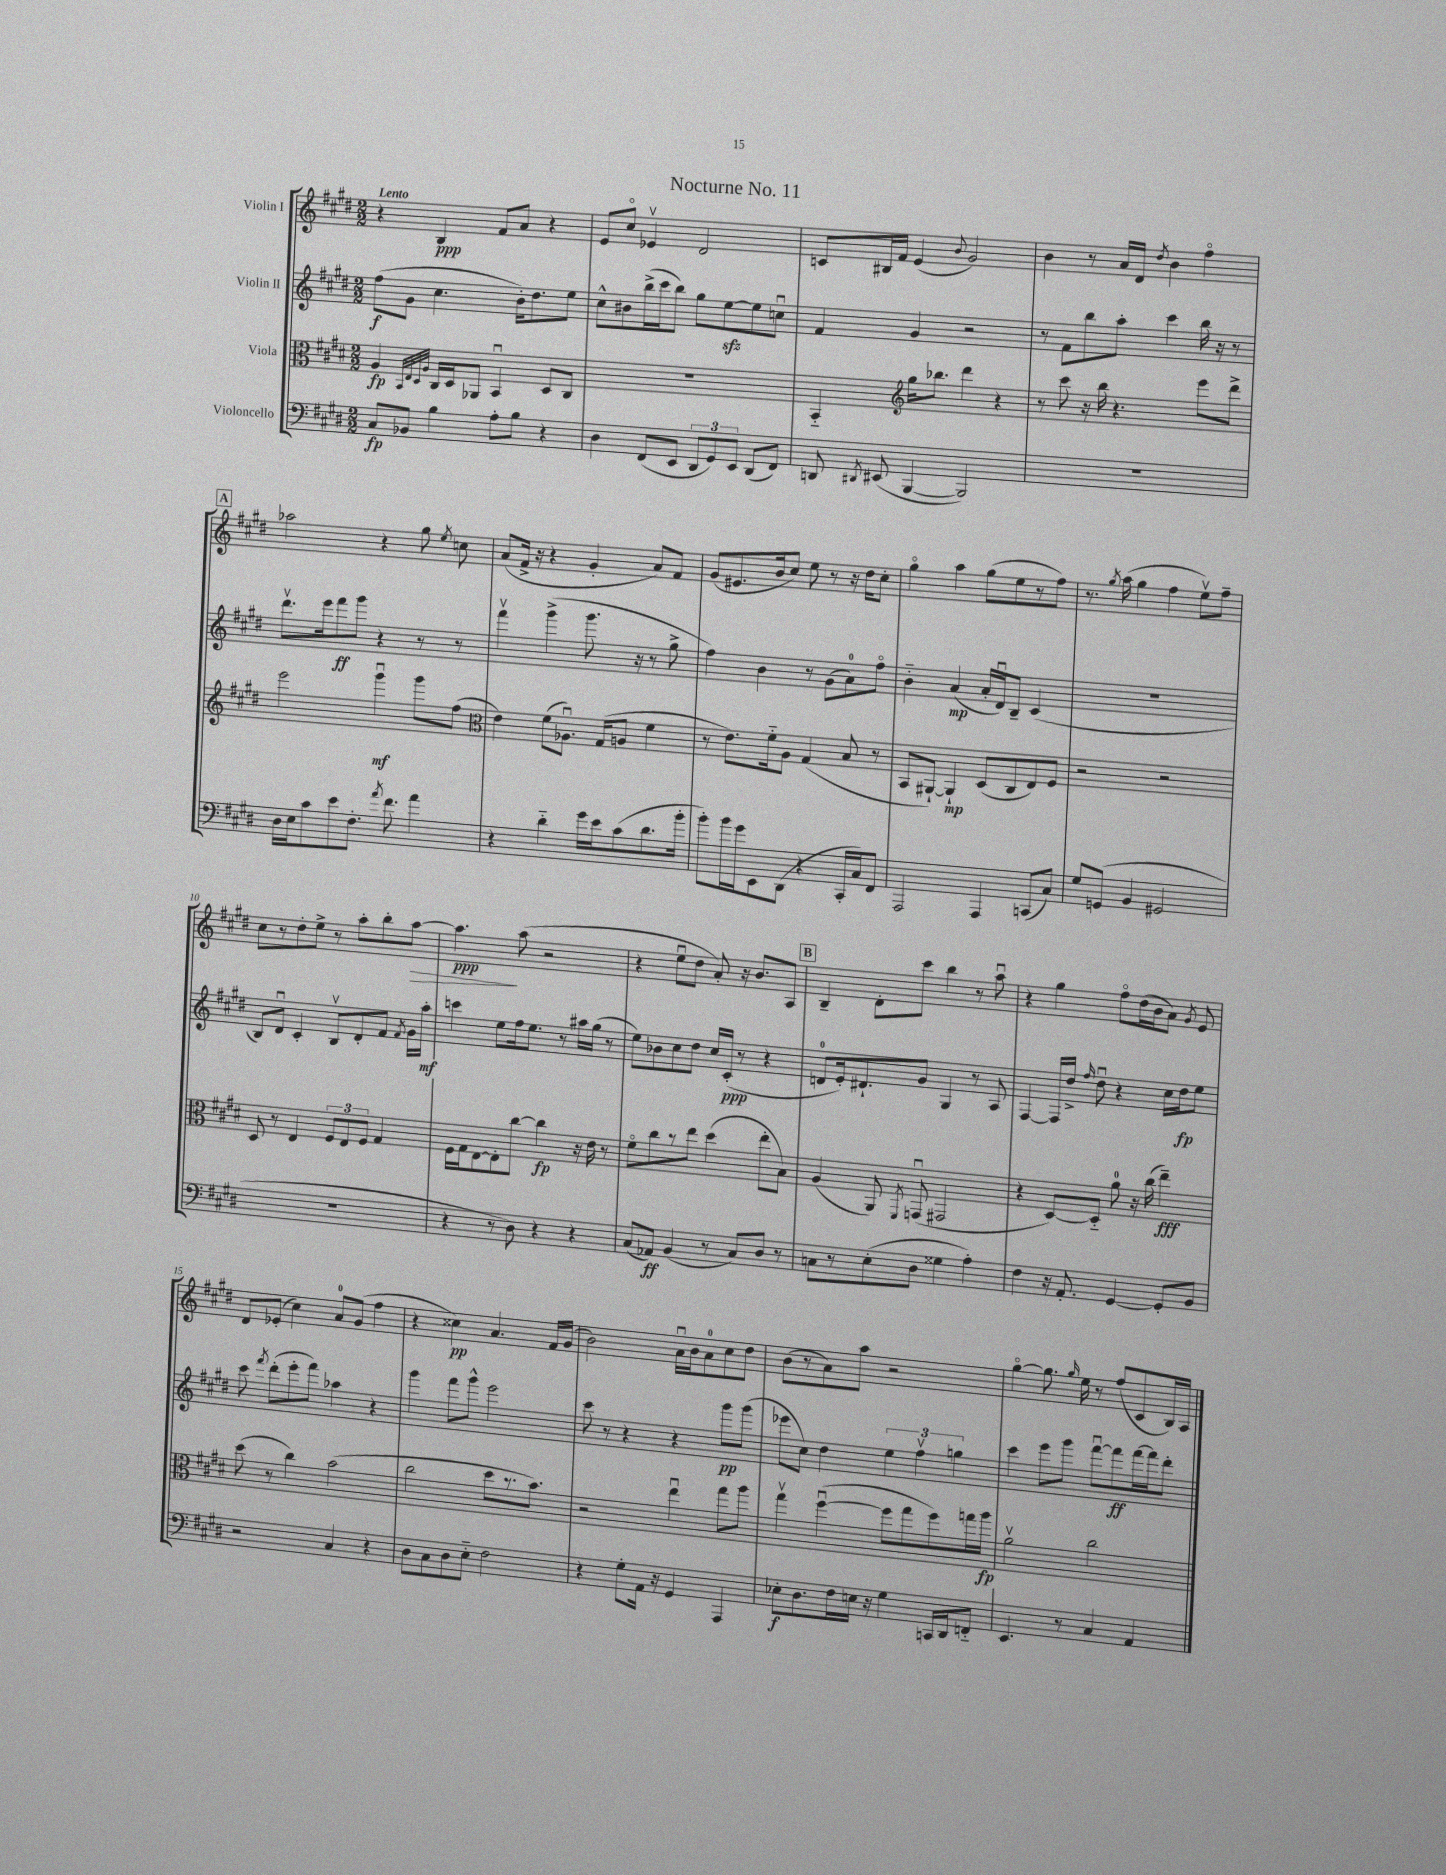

**kern	**kern	**kern	**kern
*staff4	*staff3	*staff2	*staff1
*clefF4	*clefC3	*clefG2	*clefG2
*k[f#c#g#d#]	*k[f#c#g#d#]	*k[f#c#g#d#]	*k[f#c#g#d#]
*M2/2	*M2/2	*M2/2	*M2/2
8C#	4A	(8ff#	4r
8BB-	.	8g#	.
.	32qqBB	.	.
.	32qqE	.	.
.	32qqD#	.	.
.	32qqA	.	.
4B	16C#	4.cc#	4B
.	16D#	.	.
.	8AA-	.	.
8A'	4BBu	.	8f#
8B	.	16b')	8a
.	.	8.dd#	.
4r	8D#	.	4r
.	8C#	8ee	.
=	=	=	=
4D#	1r	8cc#^^	8e
.	.	8b#	8cc#o
(8FF#	.	(16bb^	4e-v
.	.	16ccc#	.
8EE	.	8bb)	.
12DD#	.	8gg#	2d#
12GG#)	.	.	.
.	.	[8ee	.
12EE	.	.	.
(8DD#	.	8ee]	.
8FF#)	.	8ccu	.
=	=	=	=
8DD	4BB'~	4f#	8c
8qDD#	.	.	.
(8EE#	.	.	16B#
.	.	.	16f#
*	*clefG2	*	*
[4BBB	16gg#	4g#	(4e
.	8.bb-	.	.
.	.	.	8qqb
2BBB])	4ddd#	2r	2g#)
.	4r	.	.
=	=	=	=
1r	8r	8r	4b
.	8ccc#	8f#	.
.	16r	8bb	8r
.	16bb	.	.
.	4.r	8aa'	16a
.	.	.	16d#
.	.	.	8qdd#
.	.	4ccc#	4b
.	8eee	16bb	4ff#o
.	.	16r	.
.	8ddd#^	8r	.
=	=	=	=
16D#	2eee	8.ddd#v	2aa-
16E	.	.	.
8c#	.	.	.
.	.	16eee	.
8e	.	8fff#	.
8.F#'	.	8ggg#	.
.	4ggg#u	4r	4r
8qa	.	.	.
8.f#	.	.	.
4a	8ggg#	8r	8gg#
.	.	.	8qee
.	(8ff#	8r	8cc
=	=	=	=
*	*clefC3	*	*
4r	4e)	4fff#v	(8a
.	.	.	16f#^
.	.	.	16r
4d#'~	(8f#	(4ggg#^	4r
.	8.A-u)	.	.
16g#	.	8.ggg#	4g#'
16e	(16G#	.	.
(8c#	8A	.	.
.	.	16r	.
8.d#	4f#	8r	8a)
.	.	8gg#^	8f#
16b'	.	.	.
=	=	=	=
8b')	8r	4ff#)	(8g#
16b	8.e)	.	8.e#
16g#	.	.	.
8EE	.	4b	.
.	16f#'~	.	16b
(8DD#	8A	.	8cc#)
4r	(4G#	8r	8ee
.	.	(8g#	8r
16CC#'	8B	8a)	16r
16C#)	.	.	16dd#
8FF#	8r	8ff#o	8cc#'
=	=	=	=
2AAA	8BB	4b'~	4gg#o
.	[8AA#`)	.	.
.	4AA#`]	(4a	4aa
4AAA	(8D#	16a'	(8gg#
.	.	16d#u)	.
.	8C#	8B~	8ee
(8CC	8E)	(4c#	8r
8C#)	8F#	.	8ff#)
=	=	=	=
8G#	2r	1r	8.r
(8GG	.	.	.
.	.	.	8qgg#
.	.	.	(16aa
4BB	.	.	4gg#
2GG#	2r	.	4ff#
.	.	.	8eev)
.	.	.	8ff#~
=	=	=	=
1r	8D#	8B)	8cc#
.	8r	8d#u	8r
.	4E	4c#'	8dd#'
.	.	.	8ee^
.	12F#	8Bv	8r
.	12E	.	.
.	.	8d#'	8aa'
.	12F#	.	.
.	4G#	8f#	8bb'
.	.	8qf#	.
.	.	16g#	[8aa
.	.	16aa'	.
=	=	=	=
4r	16F#	4ccc	4.aa]
.	16G#	.	.
.	[8E	.	.
8r	8E']	8ee	.
8D#)	[8cc#	16ff#	(8aa
.	.	8.ee	.
4r	4cc#]	.	2r
.	.	8r	.
4r	16r	16aa#	.
.	16e	(16gg#	.
.	8r	8r	.
=	=	=	=
(8C#	8f#o	8ee)	4r
8AA-)	8cc#	8b-	.
(4BB	8r	8cc#	8eeu
.	8ee	8dd#	8dd#
8r	(4dd#	16cc#	8a')
.	.	(16c#'	.
8C#)	.	8r	16r
.	.	.	8.b
8D#	8ee'	4r	.
8r	8B)	.	8A
=	=	=	=
8C	(4A	8d	4B~
8r	.	16e')	.
.	.	8.d#`	.
(8E'	8AA)	.	8d#'
.	8qFF#	.	.
8D#	(8GGu	8g#	8ccc#
4G##	2GG#	4G#	4bb
4A')	.	8r	8r
.	.	8A	8aau
=	=	=	=
4F#	4r	[4F#	4r
16r	[8D#)	16F#]	4gg#
8.AA'	.	16dd#^	.
.	.	16qqff#	.
.	8D#'~]	8dd#u	.
[4GG#	8a	4r	8ff#o
.	16r	.	(16dd#
.	(16cc#	.	16b
8GG#']	4ee~)	16cc#	8a)
.	.	16dd#	.
.	.	.	8qg#
8BB	.	8ee	8e
=	=	=	=
2r	(8dd#	8ccc#	8d#
.	.	8qfff#	.
.	8r	(8ddd#'	(8e-'
.	4cc#)	8eee'	4cc#)
.	.	8fff#)	.
4C#	(2b	4aa-	8a
.	.	.	(8g#
4r	.	4r	4ff#
=	=	=	=
8D#	2cc#	4ggg#	4r
8C#	.	.	.
8D#	.	8fff#	4cc##)
8E'~	.	8ggg#^^	.
2F#	8dd#	2eee	4.a
.	8.r	.	.
.	8.b)	.	.
.	.	.	16f#
.	.	.	(16g#
=	=	=	=
4r	2r	8ccc#	2b)
.	.	8r	.
8G#'	.	4r	.
16AA	.	.	.
16r	.	.	.
4GG#	4eeu	4r	16au
.	.	.	16b
.	.	.	8a
4AAA	8gg#	8ggg#	8cc#
.	8aa	(8ggg#	8dd#
=	=	=	=
8E-'	4gg#v	8eee-	(8b
8.D#	.	8cc#)	8r
.	([4ff#u	4dd#	8a)
16F#	.	.	.
16E	.	.	8aa
16r	.	.	.
4G#	8ff#]	6ee	2r
.	8gg#	.	.
.	.	6ff#v	.
16CC	8ff#)	.	.
16DD#	.	.	.
.	.	6gg	.
8FF'~	16gg	.	.
.	16aa	.	.
=	=	=	=
4.EE	2av	4ccc#	[4gg#o
.	.	8eee	8.gg#]
8r	.	8ggg#	.
.	.	.	16qqgg#
.	.	.	16ee
4C#	2cc#	[8fff#u	8r
.	.	8fff#]	(8ff#
4AA	.	[16fff#	8c#
.	.	16fff#]	.
.	.	8ddd#'	16B)
.	.	.	16A
==	==	==	==
*-	*-	*-	*-
